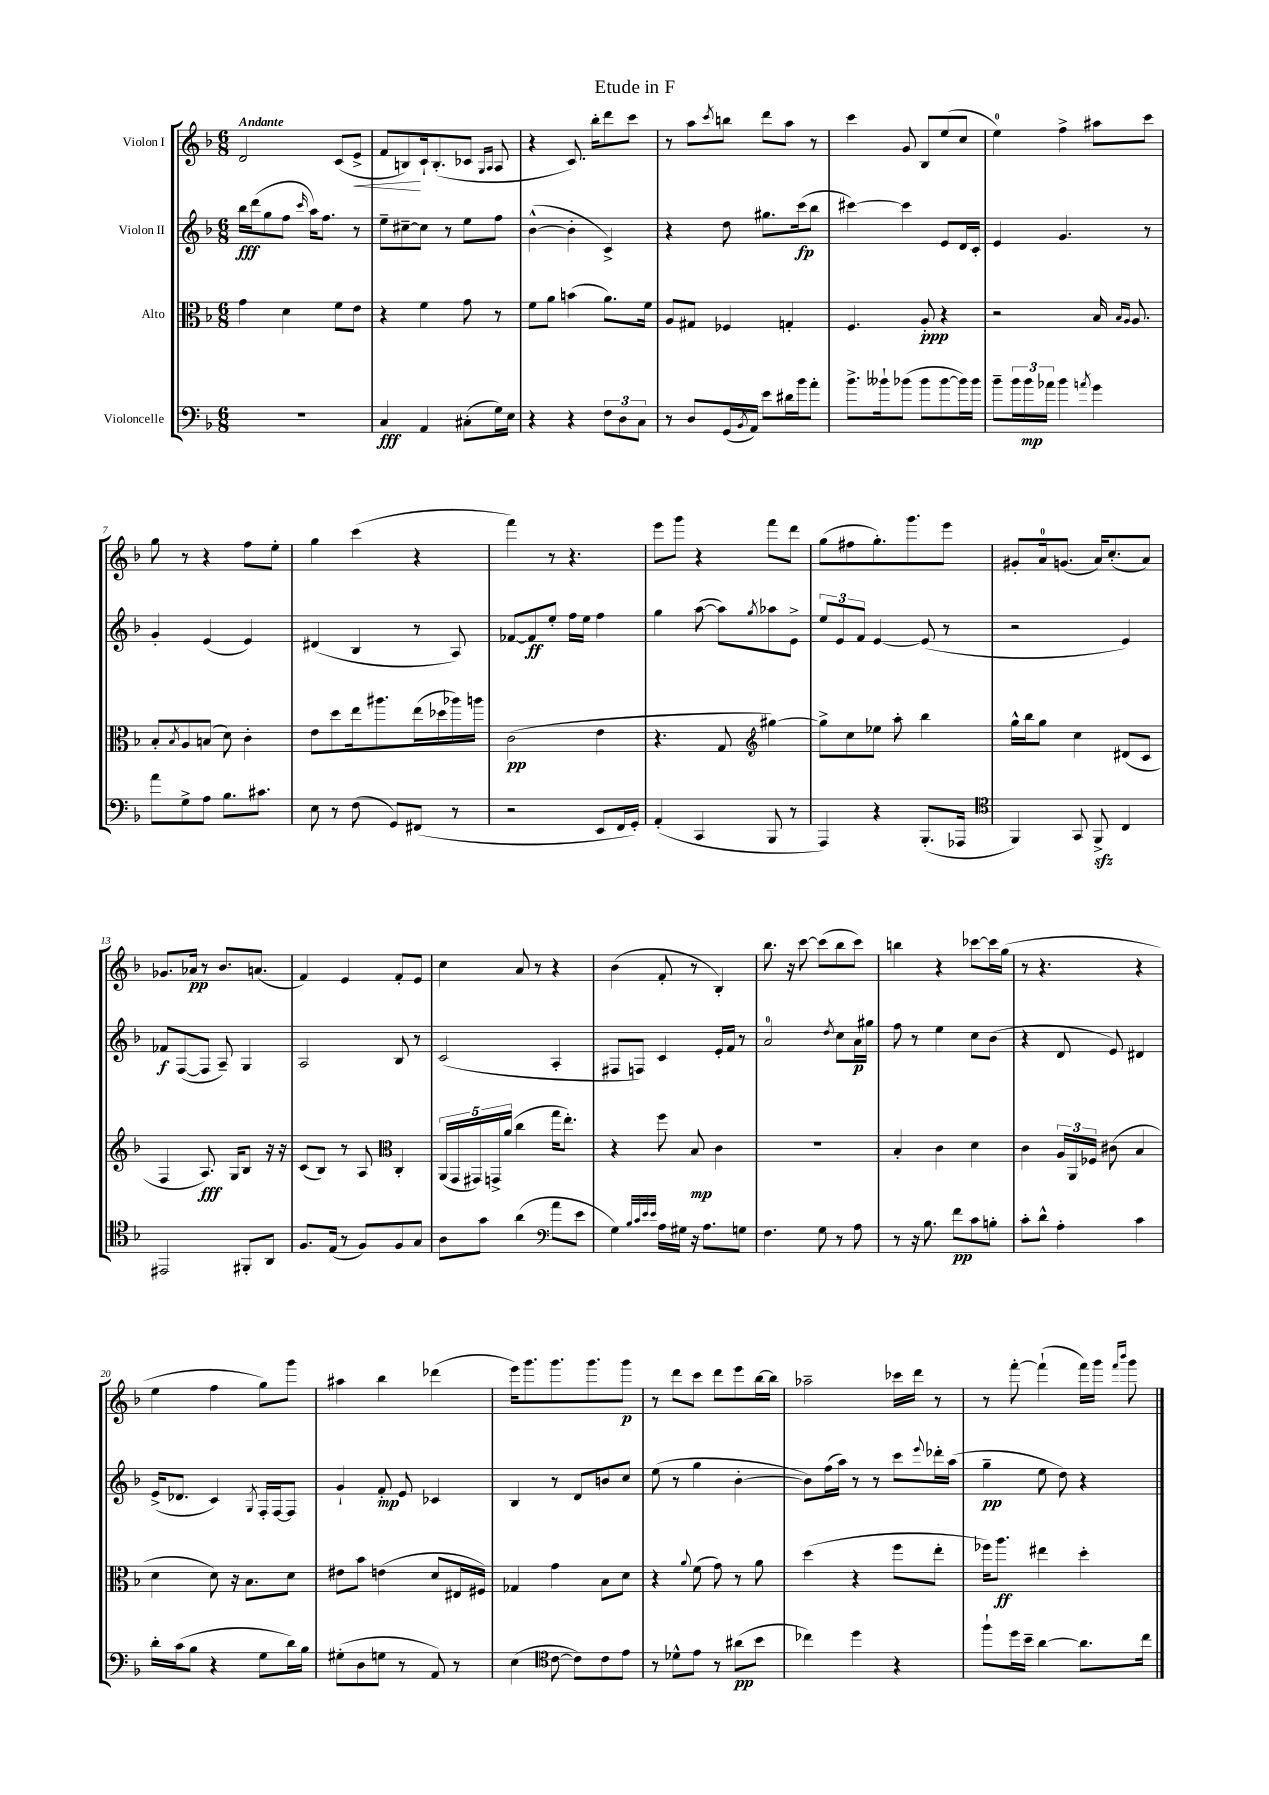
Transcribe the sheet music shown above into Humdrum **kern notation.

**kern	**kern	**kern	**kern
*staff4	*staff3	*staff2	*staff1
*clefF4	*clefC3	*clefG2	*clefG2
*k[b-]	*k[b-]	*k[b-]	*k[b-]
*M6/8	*M6/8	*M6/8	*M6/8
2.r	4g\	16bb-\LL	2d/
.	.	(16ddd\J	.
.	.	8gg\	.
.	4d\	8ff\J	.
.	.	16qqccc/	.
.	.	16aa\LK)	.
.	.	8.ff\J	.
.	8f\L	.	(8c/L
.	8e\J	8r	8e^/J
=	=	=	=
4C/	4r	8ee~\L	8f/L
.	.	[8cc#~\	8B/)
4AA/	4f\	8cc#\]J	16c`/k
.	.	.	(8.B'/
.	.	8r	.
(8C#'\L	8g\	8ee\L	8c-/J
.	.	.	16qqG/LL
.	.	.	16qqA/JJ
16G\L)	8r	8ff\J	8A/
16E\JJ	.	.	.
=	=	=	=
4r	8f\L	([4b-^^\	4r
.	8a\J	.	.
4r	(4b\	4b-'\]	8.c/)
.	.	.	16bb-'\LK
12F\L	8.a\L)	4c^/)	8ddd\
12D\	.	.	.
.	.	.	8ccc\J
12C\J	.	.	.
.	16f\Jk	.	.
=	=	=	=
8r	8A/L	4r	8r
8D/L	8G#/J	.	8aa\L
.	.	.	8qccc/
(16GG/L	4F-/	8dd\	8bb\J
8qBB-/	.	.	.
16AA/JJ)	.	.	.
8e\L	.	8.gg#\L	8ddd\L
16d#\L	4G'/	.	8aa\J
16b-\J	.	(16ccc\k	.
8a'\J	.	8bb-\J	8r
=	=	=	=
8.b-^\L	4.F/	[4ccc#\)	4ccc\
16b--`\k	.	.	.
(8b-\J	.	4ccc#\]	8g/
8b-\L	8A'/	.	8B-/L
[8b-\	4r	8e/L	(8ee/
16b-\]L)	.	16d/L	8cc/J
16b-\JJ	.	16c'/JJ	.
=	=	=	=
8b-~\L	2r	4e/	4ee\)
24b-\L	.	.	.
24b-\	.	.	.
24a-\JJ	.	.	.
4b-\	.	4.g/	4ff^\
8qa/	.	.	.
4g\	16B-/	.	8aa#\L
.	16qqB-/LL	.	.
.	16qqA/JJ	.	.
.	8.A/	.	.
.	.	8r	8ccc\J
=	=	=	=
8a\L	8B-'/L	4g'/	8gg\
.	8qB-/	.	.
8G^\	8A/	.	8r
8A\J	(8B/J	(4e/	4r
8.B-\L	8d\)	.	.
.	4c'\	4e/)	8ff\L
8.c#\J	.	.	.
.	.	.	8ee'\J
=	=	=	=
8E\	8e\L	(4d#/	4gg\
8r	8dd\	.	.
(8F\	16ee\k	4B-/	(4ccc\
.	8.aa#\	.	.
8GG/L)	.	.	.
(8FF#/J	(16ee\L	8r	4r
.	16dd-\	.	.
8r	16aa-\)	8A/)	.
.	16aa\JJ	.	.
=	=	=	=
2r	(2c\	[8f-/L	4fff\)
.	.	8f-/]	.
.	.	8ee'/J	8r
.	.	16ff\LL	4.r
.	.	16ee\JJ	.
8EE/L	4e\	4ff\	.
16FF/L	.	.	.
16GG'/JJ)	.	.	.
=	=	=	=
(4AA'/	4.r	4gg\	8eee\L
.	.	.	8ggg\J
4CC/	.	([8aa\	4r
.	8G/	8aa\]L)	.
*	*clefG2	*	*
.	.	8qgg/	.
8BBB-/	[4gg#\)	8aa-\	8fff\L
8r	.	8e^\J	8ddd\J
=	=	=	=
4AAA/)	8gg#^\]L	12ee/L	(8gg\L
.	.	12e/	.
.	8cc\	.	8ff#\
.	.	12f/J	.
4r	8ee-\J	[4e/	8.gg'\)
.	8aa'\	.	.
.	.	.	8.ggg\
(8.BBB-'/L	4bb-\	(8e/]	.
.	.	8r	8eee\J
16AAA-/Jk	.	.	.
=	=	=	=
*clefC4	*	*	*
4FF/)	16gg^^\LL	2r	8g#'/L
.	16bb-\J	.	.
.	8gg\J	.	16a/k
.	.	.	(8.g/J
8GG/	4cc\	.	.
8FF^/	.	.	16a/LK)
.	.	.	(8.cc'/
4C/	(8d#/L	4e/)	.
.	8c/J	.	8a/J)
=	=	=	=
2EE#/	4F/	8f-/L	8.g-/L
.	.	([8F/	.
.	.	.	16a-/Jk
.	8.A/)	8F/]J	8r
.	.	8A~/)	8.b-/L
.	16G/LK	.	.
8FF#'/L	8B-/J	4G/	.
.	.	.	(8.a/J
8AA/J	16r	.	.
.	16r	.	.
=	=	=	=
8.F/L	(8c/L	2A/	4f/)
.	8B-/J)	.	.
(16E/Jk	.	.	.
8r	8r	.	4e/
8F/L)	8A/	.	.
*	*clefC3	*	*
8F/	4C'/	8B-/	8f'/L
8G/J	.	8r	8e/J
=	=	=	=
8A\L	(20AA/LL	(2c/	4cc\
.	20GG/	.	.
.	20GG#/)	.	.
8g\J	.	.	.
.	20GG^/	.	.
.	(20a/JJ	.	.
(4a\	4cc\	.	8a/
.	.	.	8r
*clefF4	*	*	*
8a\L	16gg\LK	4A'/	4r
.	8.ee'\J)	.	.
8e\J	.	.	.
=	=	=	=
4G\)	4r	8F#/L	(4b-\
.	.	8F/J)	.
32qqB-/LLL	.	.	.
32qqc/	.	.	.
32qqe/	.	.	.
32qqe/JJJ	.	.	.
16A\LL	8ff\	4c/	8f'/
16G#\JJ	.	.	.
16r	8B-/	.	8r
8.A\L	.	.	.
.	4c\	16e'/LL	4B-'/)
.	.	16f/JJ	.
8G\J	.	8r	.
=	=	=	=
4.F\	2.r	2a/	8.bb-\
.	.	.	16r
.	.	.	[8ccc\
8G\	.	.	(8ccc\]L
.	.	8qdd/	.
8r	.	8cc\L	8bb-\
8A\	.	16a\L	8ccc\J)
.	.	16gg#\JJ	.
=	=	=	=
8r	4B-'/	8ff\	4bb\
16r	.	8r	.
8.B-\	.	.	.
.	4c\	4ee\	4r
8f\L	.	.	.
8c\	4d\	8cc\L	[8ccc-\L
8B'\J	.	(8b-\J	16ccc-\]L
.	.	.	(16gg\JJ
=	=	=	=
8c'\L	4c\	4r	8r
8d^^\J	.	.	4.r
4A'\	24A/LL	8d/	.
.	24AA/	.	.
.	24F-/JJ	.	.
.	(8c#\	8e/)	.
4c\	4B-/	4d#/	4r
=	=	=	=
16d'\LL	4d\	(16e^/LK	4ee\
(16c\J	.	8.d-/J	.
8B-\J	.	.	.
4r	8d\)	4c/)	4ff\
.	16r	.	.
.	8.B-\L	.	.
.	.	8qG/	.
8G\L	.	16F'/LL	8gg\L)
.	.	[16F/J	.
16d\L)	8d\J	8F/]J	8ggg\J
16B-\JJ	.	.	.
=	=	=	=
(8G#'\L	8e#\L	4g`/	4aa#\
8D\	8b-\J	.	.
8G\J	(4e\	8f'/	4bb-\
8r	.	8e/	.
8AA/)	8d/L	4c-/	(4ddd-\
8r	16E#/L	.	.
.	16F#/JJ)	.	.
=	=	=	=
(4E\	4G-/	4B-/	16eee\LK)
.	.	.	8.ggg\
*clefC4	*	*	*
[8c\	4g\	8r	8.ggg\
8c\]L)	.	8d/L	.
.	.	.	8.ggg\
8c\	8B-\L	8b/	.
8e\J	8d\J	8cc/J	8ggg\J
=	=	=	=
8r	4r	(8ee\	8r
8d-^^\L	.	8r	8ddd\L
.	8qqa/	.	.
8e\J	(8f\	4gg\	8ccc\J
8r	8g\)	.	8ddd\L
(8a#\L	8r	[4b-'\	8eee\
8b-\J	8a\	.	[16bb-\L
.	.	.	16bb-\]JJ
=	=	=	=
4cc-\)	(4dd\	8b-\]L)	2aa-~\
.	.	(16ff\L	.
.	.	16aa\JJ)	.
4dd\	4r	8r	.
.	.	8r	.
4r	8ff\L	8ccc\L	16ccc-\LL
.	.	.	16ddd\JJ
.	.	8qqeee/	.
.	8ee'\J	16ddd-'\L	8r
.	.	(16aa\JJ	.
=	=	=	=
8ff`\L	16ff-\LK)	4gg~\	8r
.	8.aa\J	.	.
16dd\L	.	.	[8fff'\
16b-~\JJ	.	.	.
[4a\	4ee#\	8ee\	(4fff`\]
.	.	8dd\)	.
8.a\]L	4dd'\	4r	16fff\LL)
.	.	.	16ggg\JJ
.	.	.	16qqfff/LL
.	.	.	16qqbbb-/JJ
.	.	.	8ggg\
16cc\Jk	.	.	.
==	==	==	==
*-	*-	*-	*-
